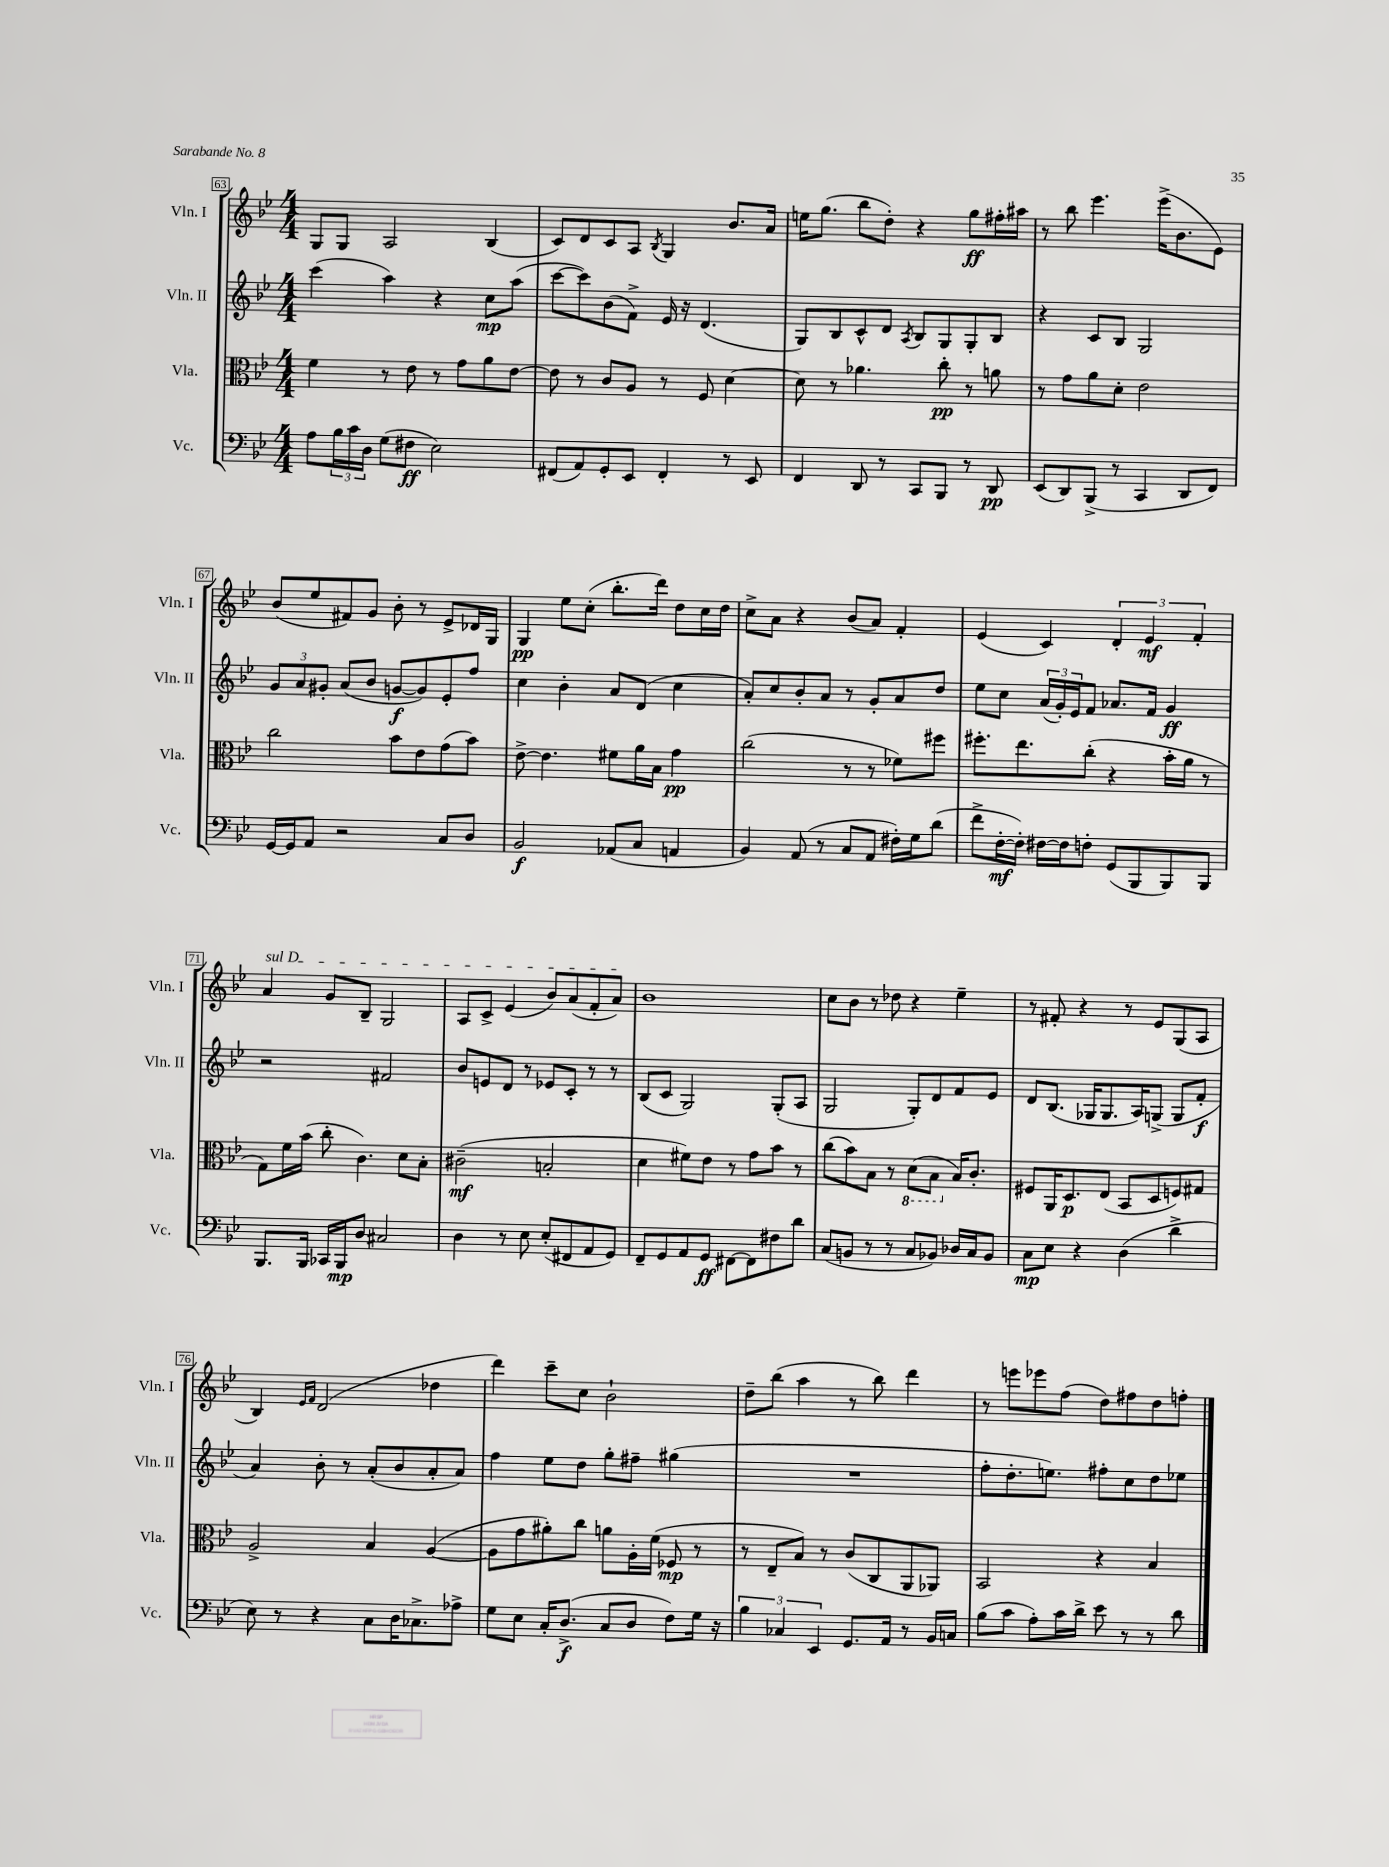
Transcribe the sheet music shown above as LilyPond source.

<<
\new StaffGroup <<
\new Staff = "s0" \with { instrumentName = "Vln. I" shortInstrumentName = "Vln. I" } {
    \clef treble \key bes \major \numericTimeSignature \time 4/4
    g8 g8 a2 bes4( |
    c'8) d'8 c'8 a8 \acciaccatura { bes8 } g4 bes'8. a'16 |
    e''16 g''8.( bes''8 d''8-.) r4 g''8\ff fis''16-. ais''16 |
    r8 bes''8 ees'''4. ees'''16->( bes'8. ees'8) |
    bes'8( ees''8 fis'8) g'8 bes'8-. r8 ees'8-> des'16 g16 |
    g4\pp ees''8 c''8-.( bes''8.-. d'''16) d''8 c''16 d''16 |
    c''8-> a'8 r4 bes'8( a'8) f'4-. |
    ees'4( c'4) \tuplet 3/2 { d'4-. ees'4\mf f'4-. } |
    \once \override TextSpanner.bound-details.left.text = \markup { \italic "sul D" } a'4\startTextSpan g'8 bes8-- g2 |
    a8 c'8-> ees'4( bes'8) a'8( f'8-. a'8\stopTextSpan) |
    bes'1 |
    c''8 bes'8 r8 des''8 r4 ees''4-- |
    r8 fis'8-. r4 r8 ees'8 g8( a8 |
    bes4) \grace { ees'16 f'16 } d'2( des''4 |
    d'''4) c'''8-- c''8 bes'2-! |
    d''8-- bes''8( a''4 r8 bes''8) d'''4 |
    r8 e'''8 ees'''8 f''8( d''8) fis''8 d''8 f''8-. \bar "|." |
}
\new Staff = "s1" \with { instrumentName = "Vln. II" shortInstrumentName = "Vln. II" } {
    \clef treble \key bes \major \numericTimeSignature \time 4/4
    c'''4( a''4) r4 c''8\mp a''8( |
    c'''8~ c'''8) bes'8( f'8->) ees'16 r16 d'4.( |
    g8) bes8 c'8-^ d'8 \acciaccatura { a8 } bes8 g8 g8-. bes8 |
    r4 c'8 bes8 g2 |
    \tuplet 3/2 { g'8 a'8 gis'8-. } a'8( bes'8 g'8~\f g'8) ees'8-. f''8 |
    c''4 bes'4-. a'8 d'8( c''4 |
    a'8-.) c''8 bes'8-. a'8 r8 g'8-. a'8 d''8 |
    ees''8 c''8 \tuplet 3/2 { a'16( g'16-.) ees'16 } f'8 aes'8. f'16 g'4\ff |
    r2 fis'2 |
    bes'8 e'8 d'8 r8 ees'8 c'8-. r8 r8 |
    bes8( c'8 g2) g8-.( a8 |
    g2 g8-.) d'8 f'8 ees'8 |
    d'8 bes8.( ges16 ges8. a16) g8->( g8 f'8-.\f |
    a'4) bes'8-. r8 a'8-.( bes'8 a'8-. a'8) |
    f''4 ees''8 d''8 g''8-. fis''8-- gis''4( |
    R1 |
    f''8-. d''8.-. e''8.) fis''8-. c''8 d''8 ees''8 \bar "|." |
}
\new Staff = "s2" \with { instrumentName = "Vla." shortInstrumentName = "Vla." } {
    \clef alto \key bes \major \numericTimeSignature \time 4/4
    f'4 r8 ees'8 r8 g'8 a'8 ees'8~ |
    ees'8 r8 c'8 a8 r8 f8 d'4~ |
    d'8 r8 aes'4. c''8-.\pp r8 a'8 |
    r8 g'8 a'8 d'8-. ees'2 |
    c''2 bes'8 ees'8 g'8( bes'8) |
    ees'8~-> ees'4. fis'8 a'16 bes16 g'4\pp |
    c''2( r8 r8 fes'8) fis''8 |
    fis''8.-. ees''8. c''8-.( r4 bes'16-. a'16 r8 |
    g8) f'16 bes'16( c''8-. c'4.) d'8 bes8-. |
    cis'2--\mf( b2-. |
    d'4 fis'8) ees'8 r8 g'8 bes'8 r8 |
    c''8( bes'8) bes8 r8 \ottava #-1 d8( bes,8 \ottava #0 bes16) c'8.-. |
    fis8 a,16 d8.\p ees8( bes,8 d8 f8) gis8 |
    a2-> bes4 a4~( |
    a8 g'8 ais'8-.) c''8 a'8 a16-. f'16( fes8\mp r8 |
    r8 ees8-- bes8) r8 c'8( c8 a,8 aes,8) |
    bes,2 r4 bes4 \bar "|." |
}
\new Staff = "s3" \with { instrumentName = "Vc." shortInstrumentName = "Vc." } {
    \clef bass \key bes \major \numericTimeSignature \time 4/4
    a8 \tuplet 3/2 { bes16 c'16 d16 } g8( fis8\ff ees2) |
    fis,8( a,8) g,8-. ees,8 fis,4-. r8 ees,8 |
    f,4 d,8 r8 c,8 bes,,8 r8 d,8\pp |
    ees,8( d,8) bes,,8->( r8 c,4 d,8 f,8) |
    g,16~ g,16 a,8 r2 c8 d8 |
    bes,2\f aes,8( c8 a,4 |
    bes,4) a,8( r8 c8 a,8 fis16-.) g16 d'8( |
    f'8-> f16~-.\mf f16-.) fis16~ fis16 f8-. g,8( bes,,8 bes,,8) bes,,8 |
    bes,,8. bes,,16 ces,16 bes,,16\mp d8 cis2 |
    d4 r8 ees8 ees8-.( fis,8 a,8 g,8) |
    f,8-- g,8 a,8 g,8\ff fis,8~ fis,8 fis8 d'8 |
    c8( b,8 r8 r8 c8 bes,8) des16 c16 bes,8 |
    c8\mp ees8 r4 d4( d'4-> |
    ees8) r8 r4 c8 d16 ces8.-> aes8-> |
    g8 ees8 c16-. d8.->\f( c8 d8 f8) g16 r16 |
    \tuplet 3/2 { bes4 ces4 ees,4 } g,8. a,16 r8 bes,16 c16 |
    bes8( c'8 a8-.) c'16 d'16-> ees'8 r8 r8 d'8 \bar "|." |
}
>>
>>
\layout { \context { \Score currentBarNumber = #63 \override BarNumber.stencil = #(make-stencil-boxer 0.1 0.3 ly:text-interface::print) } }
